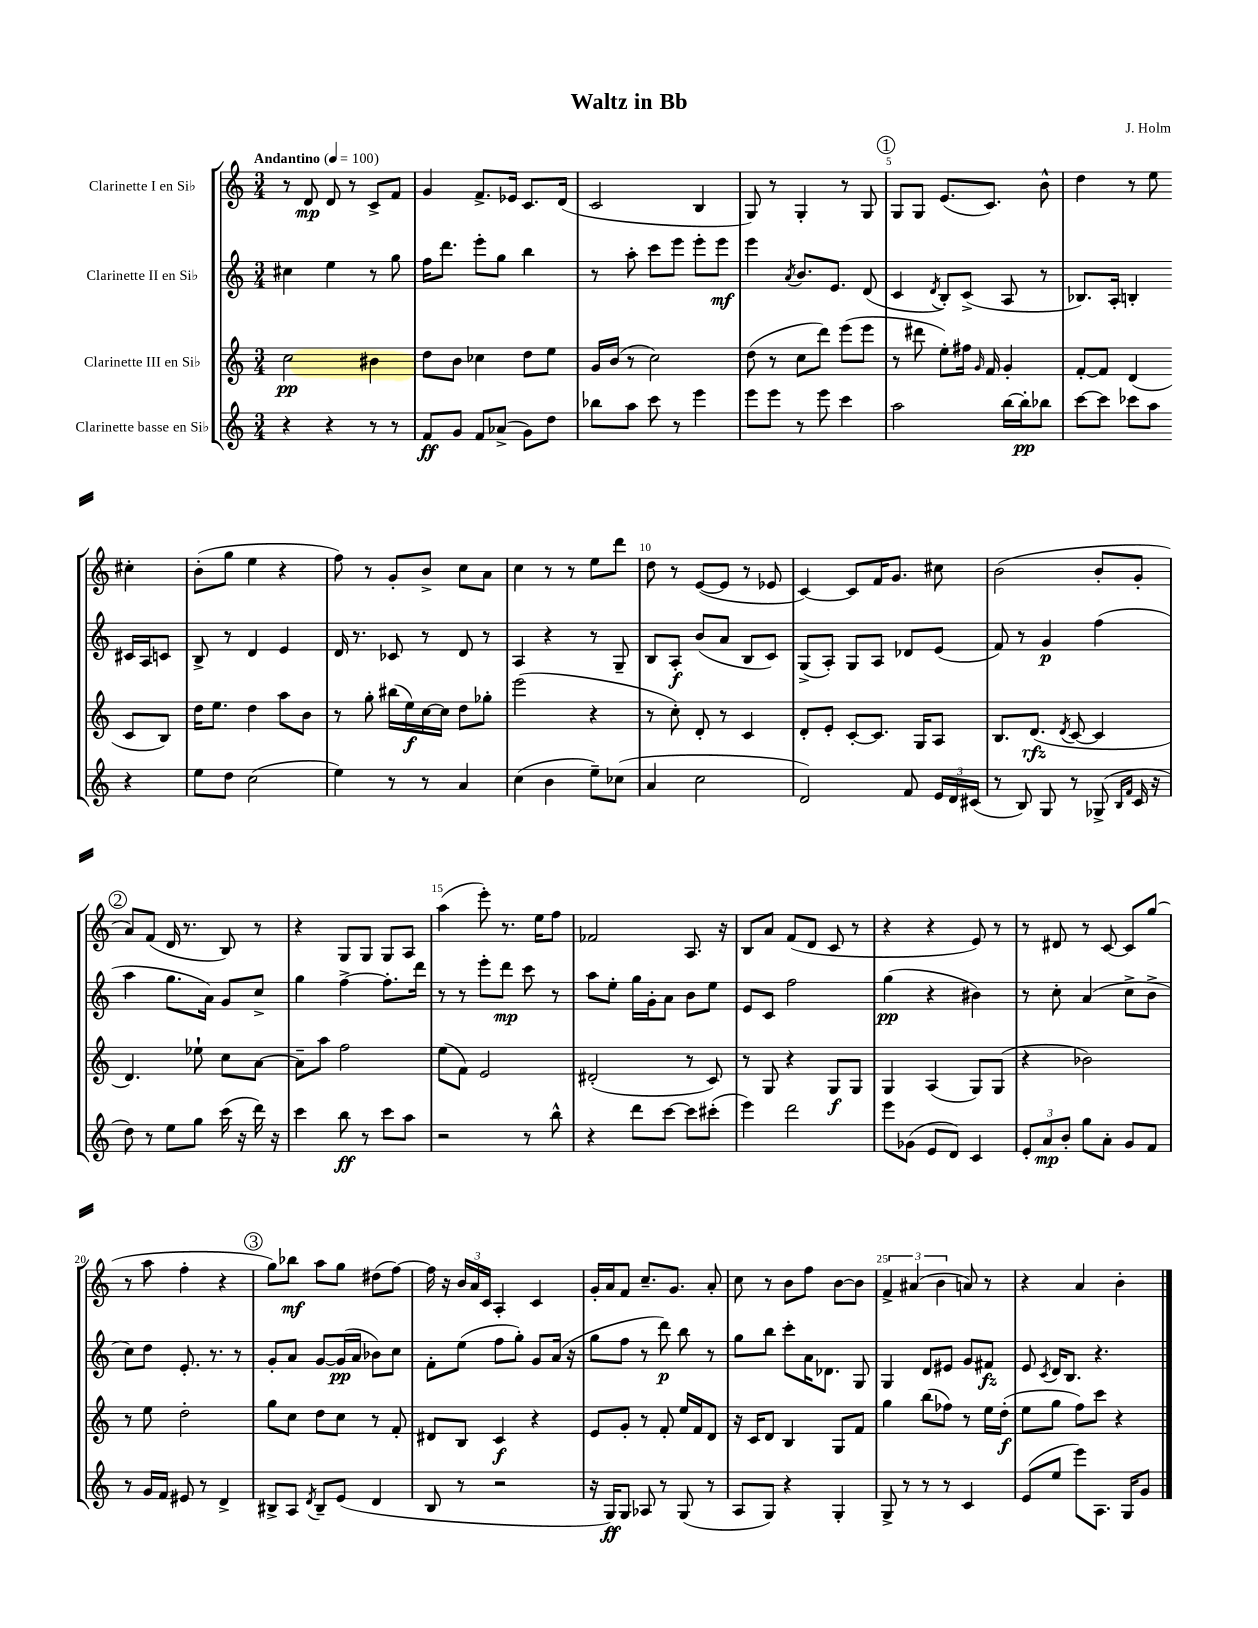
\header { title = "Waltz in Bb" composer = "J. Holm" }
<<
\new StaffGroup <<
\new Staff = "s0" \with { instrumentName = "Clarinette I en Sib" } {
    \clef treble \key c \major \numericTimeSignature \time 3/4 \tempo "Andantino" 4 = 100
    \autoBeamOff r8 d'8\mp d'8 r8 c'8[-> f'8] |
    g'4 f'8.[-> ees'16] c'8.[ d'16]( |
    c'2 b4 |
    g8) r8 g4-. r8 g8 |
    \mark \markup { \circle "1" } g8[ g8] e'8.[( c'8.]) b'8-^ |
    d''4 r8 e''8 cis''4-. |
    b'8[-.( g''8] e''4 r4 |
    f''8) r8 g'8[-. b'8]-> c''8[ a'8] |
    c''4 r8 r8 e''8[ d'''8] |
    d''8 r8 e'8[~( e'8] r8 ees'8 |
    c'4~) c'8[ f'16 g'8.] cis''8 |
    b'2( b'8[-. g'8]-. |
    \mark \markup { \circle "2" } a'8[) f'8]( d'16 r8. b8) r8 |
    r4 g8[ g8] g8[ a8] |
    a''4( e'''8-.) r8. e''16[ f''8] |
    fes'2 a8. r16 |
    b8[ a'8] f'8[( d'8] c'8 r8 |
    r4 r4 e'8) r8 |
    r8 dis'8 r8 c'8~ c'8[ g''8]( |
    r8 a''8 f''4-. r4 |
    \mark \markup { \circle "3" } g''8[) bes''8]\mf a''8[ g''8] dis''8[( f''8]~) |
    f''16 r16 \tuplet 3/2 { b'16[ a'16 c'16] } a4-. c'4 |
    g'16[-. a'16 f'8] c''8.[-- g'8.] a'8-. |
    c''8 r8 b'8[ f''8] b'8[~ b'8] |
    \tuplet 3/2 { f'4-> ais'4( b'4 } a'8) r8 |
    r4 a'4 b'4-. \bar "|." |
}
\new Staff = "s1" \with { instrumentName = "Clarinette II en Sib" } {
    \clef treble \key c \major \numericTimeSignature \time 3/4
    \autoBeamOff cis''4 e''4 r8 g''8 |
    f''16[ d'''8.] e'''8[-. g''8] b''4 |
    r8 a''8-. c'''8[ e'''8] e'''8[-. e'''8]\mf |
    e'''4 \acciaccatura { a'8 } b'8.[ e'8.] d'8( |
    \mark \markup { \circle "1" } c'4 \acciaccatura { d'8 } b8[-.) c'8]->( a8 r8 |
    bes8.[) a16]-. b4-. cis'16[ a16 c'8] |
    b8-> r8 d'4 e'4 |
    d'16 r8. ces'8 r8 d'8 r8 |
    a4 r4 r8 g8-- |
    b8[ a8]-.\f b'8[( a'8] b8[ c'8]) |
    g8[->( a8]-.) g8[ a8] des'8[ e'8]( |
    f'8) r8 g'4\p f''4( |
    \mark \markup { \circle "2" } a''4 g''8.[ a'16]) g'8[ c''8]-> |
    g''4 f''4~-> f''8.[-. d'''16] |
    r8 r8 e'''8[-. d'''8]\mp c'''8 r8 |
    a''8[ e''8]-. g''16[ g'16-. a'8] b'8[ e''8] |
    e'8[ c'8] f''2 |
    g''4\pp( r4 bis'4) |
    r8 c''8-. a'4( c''8[-> b'8]-> |
    c''8[) d''8] e'8.-. r8. r8 |
    \mark \markup { \circle "3" } g'8[-. a'8] g'8[~ g'16\pp( a'16] bes'8[) c''8] |
    f'8[-. e''8]( f''8[ g''8]-.) g'8[ a'16]( r16 |
    g''8[ f''8] r8 d'''8\p) b''8 r8 |
    g''8[ b''8] c'''8[-. a'16 des'8.] g8 |
    g4 d'8[ eis'8] g'8[ fis'8]\fz |
    e'8 \acciaccatura { c'8 } d'16[ b8.] r4. \bar "|." |
}
\new Staff = "s2" \with { instrumentName = "Clarinette III en Sib" } {
    \clef treble \key c \major \numericTimeSignature \time 3/4
    \autoBeamOff c''2\pp bis'4 |
    d''8[ b'8] ces''4 d''8[ e''8] |
    g'16[ b'16]( r8 c''2) |
    d''8( r8 c''8[ d'''8]) e'''8[( e'''8] |
    \mark \markup { \circle "1" } r8 dis'''8 e''8[-.) fis''16] \grace { g'16 } f'16 g'4-. |
    f'8[~-. f'8] d'4( c'8[ b8]) |
    d''16[ e''8.] d''4 a''8[ b'8] |
    r8 g''8-. bis''16[( e''16\f) c''16~ c''16] d''8[ ges''8]-. |
    e'''2( r4 |
    r8 c''8-.) d'8-. r8 c'4 |
    d'8[-. e'8]-. c'8[~-. c'8.] g16[ a8] |
    b8.[ d'8.]\rfz( \acciaccatura { d'8 } c'8~ c'4 |
    \mark \markup { \circle "2" } d'4.) ees''8-! c''8[ a'8]~ |
    a'8[-- a''8] f''2 |
    e''8[( f'8]) e'2 |
    dis'2-.( r8 c'8) |
    r8 g8 r4 g8[\f g8] |
    g4 a4( g8[) g8]( |
    r4 bes'2) |
    r8 e''8 d''2-. |
    \mark \markup { \circle "3" } g''8[ c''8] d''8[ c''8] r8 f'8-. |
    dis'8[ b8] c'4\f r4 |
    e'8[ g'8]-. r8 f'8-. e''16[ f'16 d'8] |
    r16 c'16[ d'8] b4 g8[ f'8] |
    g''4 b''8[( fes''8]) r8 e''16[ d''16]-.\f( |
    e''8[ g''8] f''8[) c'''8] r4 \bar "|." |
}
\new Staff = "s3" \with { instrumentName = "Clarinette basse en Sib" } {
    \clef treble \key c \major \numericTimeSignature \time 3/4
    \autoBeamOff r4 r4 r8 r8 |
    f'8[\ff g'8] f'8[ aes'8]->( g'8[) d''8] |
    bes''8[ a''8] c'''8 r8 e'''4 |
    e'''8[ e'''8] r8 e'''8 c'''4 |
    \mark \markup { \circle "1" } a''2 b''16[~ b''16-.\pp bes''8] |
    c'''8[~ c'''8] ces'''8[ a''8] r4 |
    e''8[ d''8] c''2( |
    e''4) r8 r8 a'4 |
    c''4( b'4 e''8[--) ces''8]( |
    a'4 c''2 |
    d'2) f'8 \tuplet 3/2 { e'16[ d'16 cis'16]( } |
    r8 b8) g8 r8 ges8->( \grace { b16[ f'16] } c'16 r16 |
    \mark \markup { \circle "2" } d''8) r8 e''8[ g''8] c'''16( r16 d'''16) r16 |
    c'''4 b''8\ff r8 c'''8[ a''8] |
    r2 r8 b''8-^ |
    r4 d'''8[ c'''8]~ c'''8[ cis'''8]-.( |
    e'''4) d'''2 |
    e'''8[ ges'8]( e'8[ d'8]) c'4 |
    \tuplet 3/2 { e'8[-. a'8\mp b'8]-. } g''8[ a'8]-. g'8[ f'8] |
    r8 g'16[ f'16] eis'8 r8 d'4-> |
    \mark \markup { \circle "3" } bis8[-> a8] \acciaccatura { d'8 } bis8[-- e'8]( d'4 |
    b8 r8 r2 |
    r16 g16[\ff) g8] aes8 r8 g8( r8 |
    a8[ g8]) r4 g4-. |
    g8-> r8 r8 r8 c'4 |
    e'8[( e''8] e'''8[) a8.] g16[ g'8] \bar "|." |
}
>>
>>
\layout { \context { \Score \override BarNumber.break-visibility = ##(#f #t #t) barNumberVisibility = #(every-nth-bar-number-visible 5) } }
